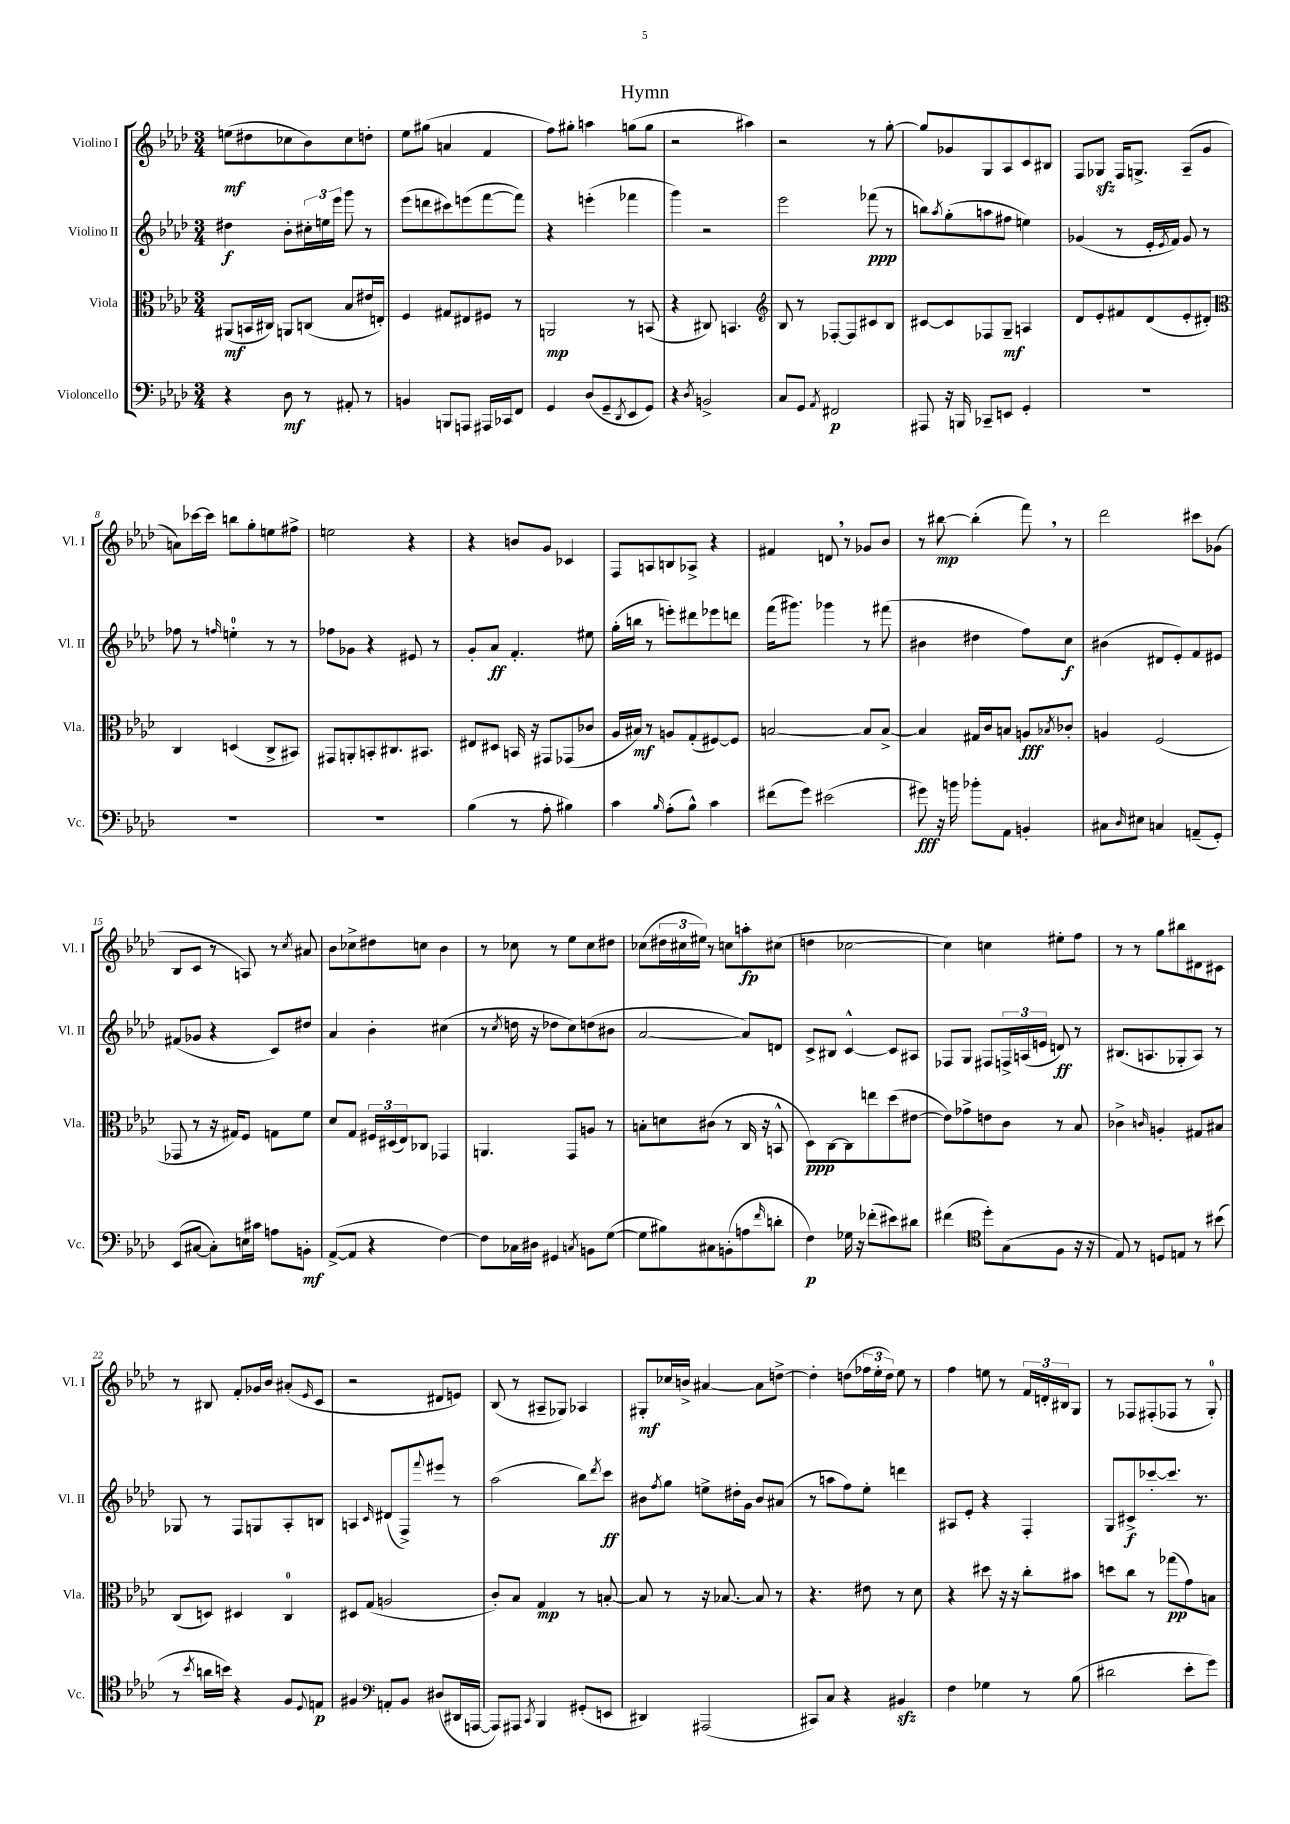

**kern	**dynam	**kern	**dynam	**kern	**dynam	**kern	**dynam
*part4	*part4	*part3	*part3	*part2	*part2	*part1	*part1
*staff4	*staff4	*staff3	*staff3	*staff2	*staff2	*staff1	*staff1
*I"Violoncello	*	*I"Viola	*	*I"Violino II	*	*I"Violino I	*
*I'Vc.	*	*I'Vla.	*	*I'Vl. II	*	*I'Vl. I	*
*clefF4	*	*clefC3	*	*clefG2	*	*clefG2	*
*k[b-e-a-d-]	*	*k[b-e-a-d-]	*	*k[b-e-a-d-]	*	*k[b-e-a-d-]	*
*M3/4	*	*M3/4	*	*M3/4	*	*M3/4	*
=1	=1	=1	=1	=1	=1	=1	=1
4r	.	(8AA#X/L	mf	4dd#X\	f	(8een\L	mf
.	.	16BBn/L	.	.	.	8dd#X\	.
.	.	16C#X/JJ)	.	.	.	.	.
8D-\	mf	8AAn/L	.	8b-'\L	.	8cc-X\	.
8r	.	(8Cn/J	.	24cc#X'\L	.	8b-\)	.
.	.	.	.	24een\	.	.	.
.	.	.	.	24eee-\JJ	.	.	.
8AA#X'/	.	8B-/L	.	8ggg\	.	8cc-\	.
8r	.	16e#X/L	.	8r	.	8ddn'\J	.
.	.	16En'/JJ)	.	.	.	.	.
=2	=2	=2	=2	=2	=2	=2	=2
4BBn/	.	4F/	.	(8eee-\L	.	8ee-\L	.
.	.	.	.	8dddn\	.	(8gg#X\J	.
8BBBn/L	.	8G#X/L	.	8ccc#X\)	.	4an/	.
8AAAn/J	.	8E#X/	.	(8eeen\	.	.	.
16AAA#X/LL	.	8F#X/J	.	[8fff\	.	4f/	.
16CC-X/J	.	.	.	.	.	.	.
8FF/J	.	8r	.	8fff\J])	.	.	.
=3	=3	=3	=3	=3	=3	=3	=3
4GG/	.	2AAn/	mp	4r	.	8ff\L)	.
.	.	.	.	.	.	8gg#X'\J	.
(8D-/L	.	.	.	(4eeen'\	.	4aan\	.
8GG~/	.	.	.	.	.	.	.
8qDD-/	.	.	.	.	.	.	.
8EE-/	.	8r	.	4fff-X\	.	(8ggn\L	.
8GG/J)	.	(8BBn/	.	.	.	8gg\J	.
=4	=4	=4	=4	=4	=4	=4	=4
4r	.	4r	.	4ggg\)	.	2r	.
8qD-/	.	.	.	.	.	.	.
2BBn^/	.	8C#X/)	.	2r	.	.	.
.	.	4.BBn/	.	.	.	.	.
.	.	.	.	.	.	4aa#X\)	.
=5	=5	=5	=5	=5	=5	=5	=5
*	*	*clefG2	*	*	*	*	*
8C/L	.	8B-/	.	2eee-\	.	2r	.
8GG/J	.	8r	.	.	.	.	.
8qAA-/	.	.	.	.	.	.	.
2FF#X/	p	[8F-X'/L	.	.	.	.	.
.	.	8F-/]	.	.	.	.	.
.	.	8c#X/	.	(8fff-X\	ppp	8r	.
.	.	8B-/J	.	8r	.	[8gg'\	.
=6	=6	=6	=6	=6	=6	=6	=6
8AAA#X/	.	[8c#X/L	.	8bbn\L)	.	8gg/L]	.
.	.	.	.	8qaa-/	.	.	.
16r	.	8c#/]	.	(8gg'\	.	8g-X/	.
16BBBn/	.	.	.	.	.	.	.
8CC-X~/L	.	8F-X/	.	8aan\	.	8G/	.
8EEn/J	.	8G~/J	mf	8ff#X\J	.	8A-/	.
4GG'/	.	4An/	.	4een\)	.	8c/	.
.	.	.	.	.	.	8B#X/J	.
=7	=7	=7	=7	=7	=7	=7	=7
2.r	.	8d-/L	.	(4g-X/	.	8F/L	.
.	.	8e-'/	.	.	.	8G-Xzz/J	.
.	.	8f#X/	.	8r	.	16F/KL	.
.	.	.	.	.	.	8.Gn^/J	.
.	.	(8d-/	.	16e-'/LL	.	.	.
.	.	.	.	8qe-/	.	.	.
.	.	.	.	16f/JJ)	.	.	.
.	.	8e-'/	.	8g-/	.	(8A-~/L	.
.	.	8d#X'/J)	.	8r	.	8g/J	.
!!LO:LB:g=z
=8	=8	=8	=8	=8	=8	=8	=8
*	*	*clefC3	*	*	*	*	*
2.r	.	4C/	.	8ff-X\	.	8an\L)	.
.	.	.	.	8r	.	[16ccc-X\L	.
.	.	.	.	.	.	16ccc-\JJ]	.
.	.	.	.	16qqffn/	.	.	.
.	.	(4Dn/	.	4een'\	.	8bbn\L	.
.	.	.	.	.	.	8gg'\	.
.	.	8C^/L	.	8r	.	8een\	.
.	.	8BB#X/J)	.	8r	.	8ff#X^\J	.
=9	=9	=9	=9	=9	=9	=9	=9
2.r	.	8GG#X/L	.	8ff-X\L	.	2een\	.
.	.	8AAn'/	.	8g-X\J	.	.	.
.	.	8BBn'/	.	4r	.	.	.
.	.	8.C#X/	.	.	.	.	.
.	.	.	.	8e#X/	.	4r	.
.	.	8.BB#X/J	.	.	.	.	.
.	.	.	.	8r	.	.	.
=10	=10	=10	=10	=10	=10	=10	=10
(4B-\	.	8E#X/L	.	8g'/L	.	4r	.
.	.	8D#X/J	.	8a-/J	ff	.	.
8r	.	16BBn/	.	4.f'/	.	8bn/L	.
.	.	16r	.	.	.	.	.
8A-'\	.	8GG#X/L	.	.	.	8g/J	.
4B#X\)	.	(8GG-X/	.	.	.	4c-X/	.
.	.	8c-X/J	.	8ee#X\	.	.	.
=11	=11	=11	=11	=11	=11	=11	=11
4c\	.	16A-/LL	.	(16gg'\LL	.	8F/L	.
.	.	16B#X/JJ)	mf	16bbn\JJ	.	.	.
.	.	8r	.	8r	.	8An/	.
16qqB-/	.	.	.	.	.	.	.
(8A-'\L	.	8An/L	.	8eeen'\L)	.	8Bn/	.
8B-^^\J)	.	(8G'/	.	8ddd#X\	.	8A-X^/J	.
4c\	.	[8F#X/)	.	8eee-X\	.	4r	.
.	.	8F#/J]	.	8dddn\J	.	.	.
=12	=12	=12	=12	=12	=12	=12	=12
(8f#X\L	.	[2Bn/	.	(16fff\KL	.	4f#X/	.
.	.	.	.	8.ggg#X\J)	.	.	.
8g\J)	.	.	.	.	.	.	.
(2e#X\	.	.	.	4ggg-X\	.	8dn,/	.
.	.	.	.	.	.	8r	.
.	.	8B/L]	.	8r	.	8g-X/L	.
.	.	[8B^/J	.	(8fff#X\	.	8b-/J	.
=13	=13	=13	=13	=13	=13	=13	=13
8g#X\)	fff	4B/]	.	4b#X\	.	8r	.
16r	.	.	.	.	.	[8bb#X\	mp
16bn\	.	.	.	.	.	.	.
8b-X'\L	.	16G#X/LL	.	4dd#X\	.	(4bb#'\]	.
.	.	16c/J	.	.	.	.	.
8AA-\J	.	8Bn/J	.	.	.	.	.
4BBn'/	.	8An/L	fff	8ff\L)	.	8fff,\)	.
.	.	8qB-X/	.	.	.	.	.
.	.	8c-X'/J	.	8cc\J	f	8r	.
=14	=14	=14	=14	=14	=14	=14	=14
8C#X\L	.	4An/	.	(4b#X\	.	2ddd-\	.
16qqD-/	.	.	.	.	.	.	.
8E#X\J	.	.	.	.	.	.	.
4Cn/	.	(2F/	.	8d#X/L	.	.	.
.	.	.	.	8e-'/)	.	.	.
(8AAn~/L	.	.	.	8f/	.	8ccc#X\L	.
8GG'/J)	.	.	.	8e#X/J	.	(8g-X\J	.
!!LO:LB:g=z
=15	=15	=15	=15	=15	=15	=15	=15
(8EE-/L	.	8GG-X/	.	(8f#X/L	.	8B-/L	.
[8C#X/J	.	8r	.	8g-X/J	.	8c/J	.
8C#'\L])	.	16r	.	4r	.	8r	.
.	.	16G#X/KL)	.	.	.	.	.
16En\L	.	8F/J	.	.	.	8An/)	.
16c#X\JJ	.	.	.	.	.	.	.
8An\L	.	8Gn\L	.	8c/L)	.	8r	.
.	.	.	.	.	.	8qcc/	.
8BBn'\J	mf	8f\J	.	8dd#X/J	.	8a#X/	.
=16	=16	=16	=16	=16	=16	=16	=16
([8AA-^/L	.	8d-/L	.	4a-/	.	8b-\L	.
8AA-/J]	.	8G/J	.	.	.	8cc-X^\	.
4r	.	24F#X/LL	.	4b-'\	.	8dd#X\	.
.	.	(24D#X/	.	.	.	.	.
.	.	24E-/J)	.	.	.	.	.
.	.	8C-X/J	.	.	.	8ccn\J	.
[4F\)	.	4GG-X/	.	(4cc#X\	.	4b-\	.
=17	=17	=17	=17	=17	=17	=17	=17
8F\L]	.	4.AAn/	.	8r	.	8r	.
.	.	.	.	8qcc/	.	.	.
16C-X\L	.	.	.	16ddn\	.	8cc-X\	.
16D#X\JJ	.	.	.	16r	.	.	.
4GG#X/	.	.	.	8dd-X\L	.	8r	.
.	.	8GG/L	.	8cc\)	.	8ee-\L	.
8qCn/	.	.	.	.	.	.	.
8BBn\L	.	8An/J	.	(8ddn\	.	8cc-\	.
([8G\J	.	8r	.	8b#X\J	.	8dd#X\J	.
=18	=18	=18	=18	=18	=18	=18	=18
8G\L]	.	8Bn'\L	.	[2a-/	.	(8cc-X\L	.
8B#X\)	.	8dn\	.	.	.	24dd#X\L	.
.	.	.	.	.	.	24cc#X\	.
.	.	.	.	.	.	24ee#X\JJ)	.
8C#X\	.	(8c#X\J	.	.	.	8r	.
(8BBn'\	.	8r	.	.	.	8ccn\L	.
8An\	.	16C/	.	8a-/L])	.	8aan'\	fp
.	.	16r	.	.	.	.	.
16qqf/	.	.	.	.	.	.	.
8dn'\J	.	8BBn^^/	.	8dn/J	.	(8cc#X\J	.
=19	=19	=19	=19	=19	=19	=19	=19
4F\)	p	8D-\L)	ppp	8c^/L	.	4ddn\	.
.	.	[8C\	.	8B#X/J	.	.	.
16G-X\	.	8C\]	.	[4c^^/	.	[2cc-X\	.
16r	.	.	.	.	.	.	.
(8f-X'\L	.	8een\	.	.	.	.	.
8e#X\)	.	(8dd-\	.	8c/L]	.	.	.
8d#X\J	.	[8e#X\J	.	8A#X/J	.	.	.
=20	=20	=20	=20	=20	=20	=20	=20
(4f#X\	.	8e#\L])	.	8F-X/L	.	4cc-\])	.
.	.	8g-X^\	.	8G/J	.	.	.
*clefC4	*	*	*	*	*	*	*
8dd-'\L)	.	8en\	.	8F#X/L	.	4ccn\	.
(8G\	.	8c\J	.	24Fn^/L	.	.	.
.	.	.	.	(24An/	.	.	.
.	.	.	.	24en/JJ	.	.	.
8F\J	.	8r	.	8dn/)	ff	8ee#X'\L	.
16r	.	8B-/	.	8r	.	8ff\J	.
16r	.	.	.	.	.	.	.
=21	=21	=21	=21	=21	=21	=21	=21
8E-/)	.	4c-X^\	.	(8.B#X/L	.	8r	.
8r	.	.	.	.	.	8r	.
.	.	.	.	8.An/	.	.	.
.	.	16qqcn/	.	.	.	.	.
8Dn/L	.	4An'/	.	.	.	8gg\L	.
8En/J	.	.	.	8G-X'/	.	8bb#X\	.
8r	.	8G#X/L	.	8A/J)	.	8d#X\	.
(8b#X\	.	8B#X/J	.	8r	.	8c#X\J	.
!!LO:LB:g=z
=22	=22	=22	=22	=22	=22	=22	=22
8r	.	(8C/L	.	8G-X/	.	8r	.
8qb-/	.	.	.	.	.	.	.
16an\LL	.	8Dn/J)	.	8r	.	8B#X/	.
16bn\JJ)	.	.	.	.	.	.	.
4r	.	4D#X/	.	8F/L	.	8f'/L	.
.	.	.	.	8Gn/	.	16g-X/L	.
.	.	.	.	.	.	16b-/JJ	.
8F/L	.	4C/	.	8A-'/	.	(8a#X'/L	.
8qqD-/	.	.	.	.	.	16qqe-/	.
8En/J	p	.	.	8Bn/J	.	8c/J	.
=23	=23	=23	=23	=23	=23	=23	=23
4F#X/	.	8D#X/L	.	4An/	.	2r	.
.	.	(8G/J	.	.	.	.	.
*clefF4	*	*	*	*	*	*	*
.	.	.	.	16qqc/	.	.	.
8AAn'/L	.	2An/	.	(8d#X/L	.	.	.
8BB-/J	.	.	.	8F^/)	.	.	.
.	.	.	.	8qqfff/	.	.	.
(8D#X/L	.	.	.	8eee#X/J	.	8d#X/L	.
16DD#X/L	.	.	.	8r	.	8en/J)	.
[16AAAn/JJ	.	.	.	.	.	.	.
=24	=24	=24	=24	=24	=24	=24	=24
8AAA/L])	.	8c'/L)	.	(2aa-\	.	(8B-/	.
8AAA#X/J	.	8B-/J	.	.	.	8r	.
8qCC/	.	.	.	.	.	.	.
4BBB-/	.	4G/	mp	.	.	8A#X~/L	.
.	.	.	.	.	.	8G-X/J)	.
(8GG#X'/L	.	8r	.	8bb-\L)	.	4A-X/	.
.	.	.	.	8qddd-/	.	.	.
8EEn/J	.	[8Bn'/	.	8ccc\J	ff	.	.
=25	=25	=25	=25	=25	=25	=25	=25
4DD#X/)	.	8B/]	.	8b#X\L	.	8G#X'/L	mf
.	.	.	.	8qff/	.	.	.
.	.	8r	.	8gg\J	.	16cc-X/L	.
.	.	.	.	.	.	16bn^/JJ	.
(2AAA#X/	.	16r	.	8een^\L	.	[4a#X/	.
.	.	[8.B-X/	.	.	.	.	.
.	.	.	.	16dd#X'\L	.	.	.
.	.	.	.	16g\JJ	.	.	.
.	.	8B-/]	.	8b#/L	.	8a#\L]	.
.	.	8r	.	(8a#X/J	.	[8ddn^\J	.
=26	=26	=26	=26	=26	=26	=26	=26
8CC#X/L)	.	4.r	.	8r	.	4dd'\]	.
8C/J	.	.	.	8aan\L	.	.	.
4r	.	.	.	8ff\)	.	(8ddn\L	.
.	.	8e#X\	.	8ee-'\J	.	24ff-X\L	.
.	.	.	.	.	.	24ee-'\	.
.	.	.	.	.	.	24dd\JJ)	.
4BB#Xzz/	.	8r	.	4dddn\	.	8ee-\	.
.	.	8d-\	.	.	.	8r	.
=27	=27	=27	=27	=27	=27	=27	=27
4F\	.	4r	.	8A#X/L	.	4ff\	.
.	.	.	.	8e-'/J	.	.	.
4G-X\	.	8dd#X\	.	4r	.	8een\	.
.	.	16r	.	.	.	8r	.
.	.	16r	.	.	.	.	.
8r	.	8cc'\L	.	4F'/	.	24f/LL	.
.	.	.	.	.	.	24dn'/	.
.	.	.	.	.	.	24B#X/J	.
(8B-\	.	8b#X\J	.	.	.	8G/J	.
=28	=28	=28	=28	=28	=28	=28	=28
2d#X\	.	8ddn\L	.	8G/L	.	8r	.
.	.	8cc\J	.	8c#X^/	f	8F-X/L	.
.	.	8r	.	[8ccc-X'/	.	(8F#X'/	.
.	.	(8gg-X\L	pp	8.ccc-/J]	.	8F-X/J	.
8e-'\L	.	8g\)	.	.	.	8r	.
.	.	.	.	8.r	.	.	.
8g\J)	.	8Bn\J	.	.	.	8G'/)	.
==	==	==	==	==	==	==	==
*-	*-	*-	*-	*-	*-	*-	*-
